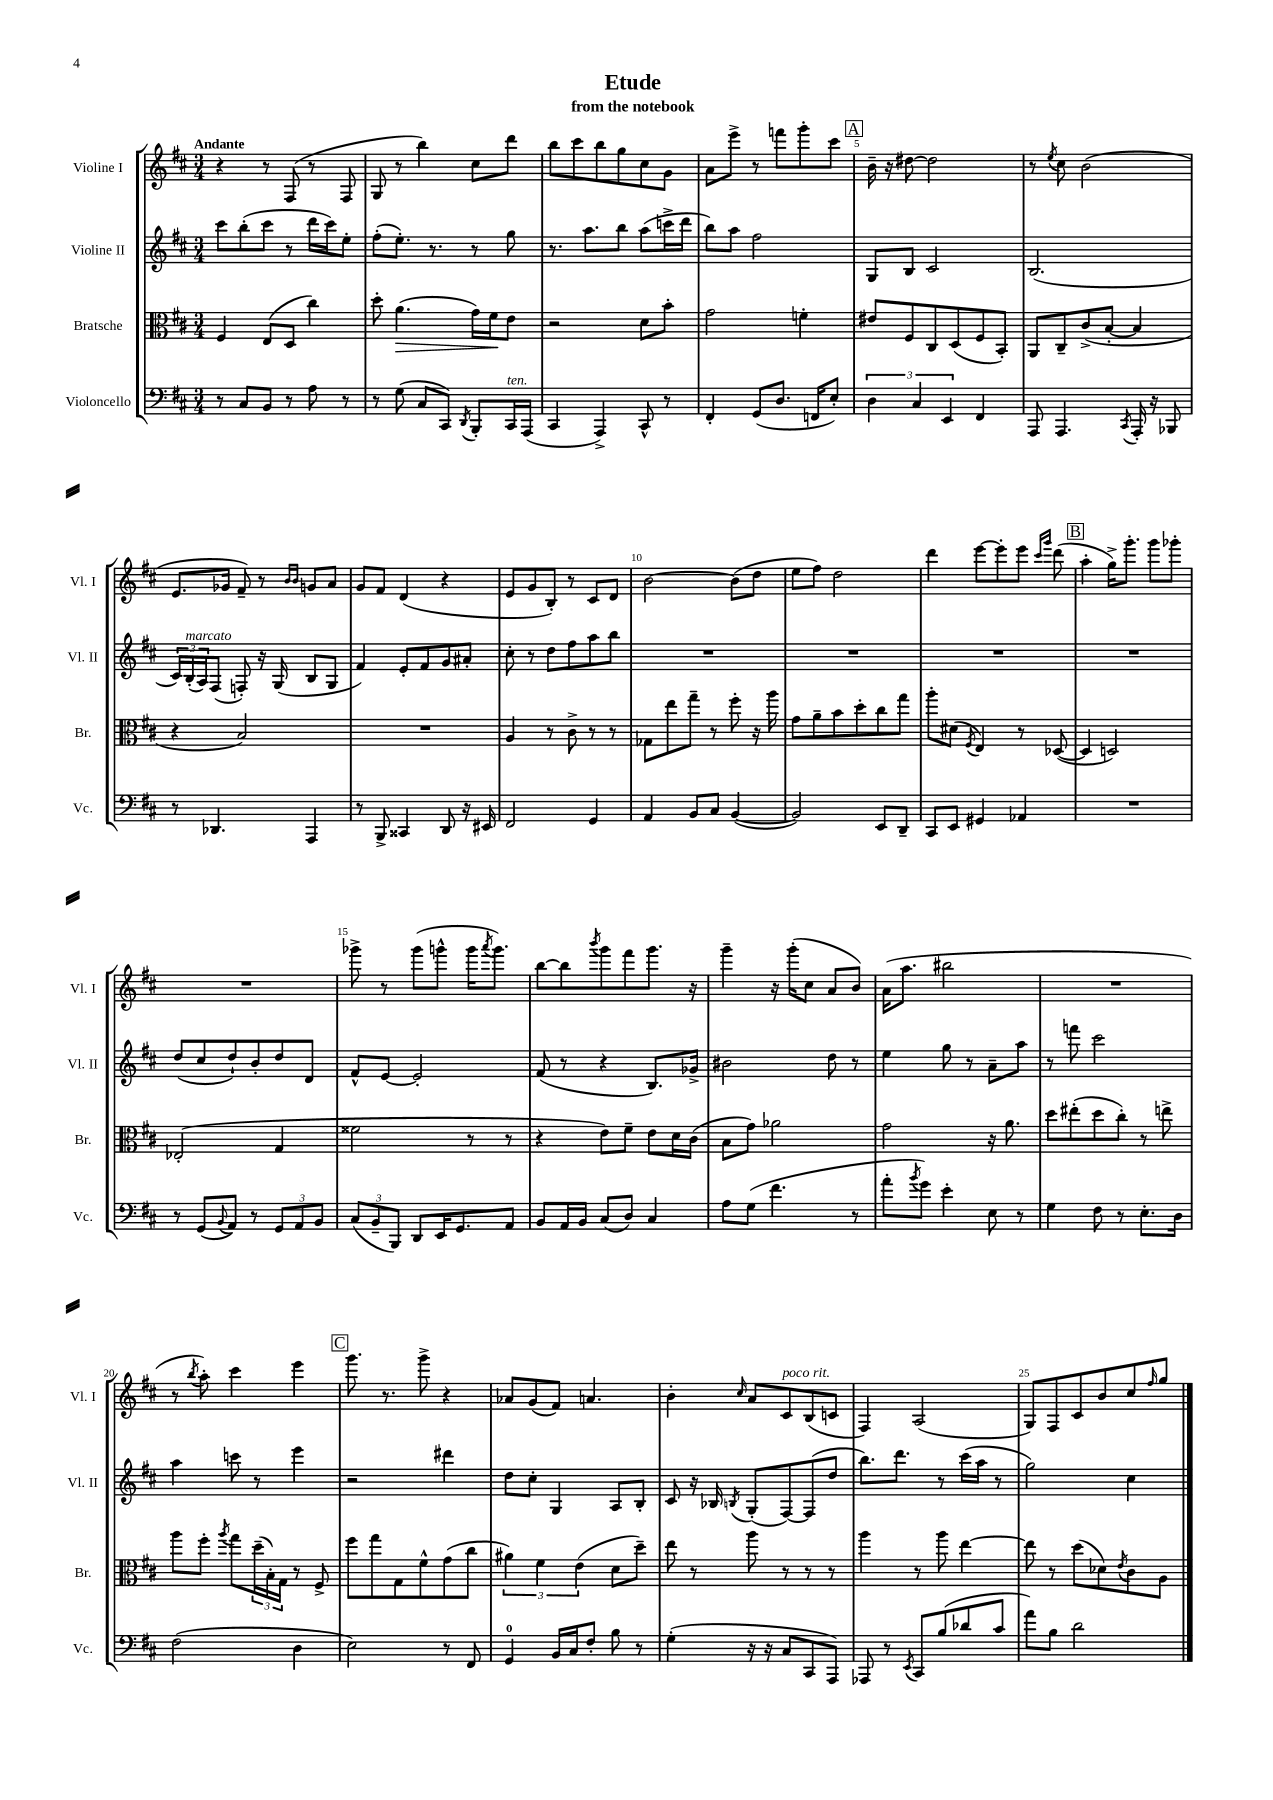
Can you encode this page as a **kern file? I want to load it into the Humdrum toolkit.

**kern	**kern	**dynam	**kern	**kern
*part4	*part3	*part3	*part2	*part1
*staff4	*staff3	*staff3	*staff2	*staff1
*I"Violoncello	*I"Bratsche	*	*I"Violine II	*I"Violine I
*I'Vc.	*I'Br.	*	*I'Vl. II	*I'Vl. I
*clefF4	*clefC3	*	*clefG2	*clefG2
*k[f#c#]	*k[f#c#]	*	*k[f#c#]	*k[f#c#]
*M3/4	*M3/4	*	*M3/4	*M3/4
=1	=1	=1	=1	=1
!	!	!	!	!LO:TX:a:B:t=Andante
8r	4F#/	.	8ccc#\L	4r
8C#/L	.	.	(8bb'\	.
8BB/J	(8E/L	.	8ccc#\J	8r
8r	8D/J	.	8r	(8F#/
8A\	4cc#\)	.	16ddd\LL	8r
.	.	.	16ccc#\J)	.
8r	.	.	8ee'\J	8F#/
=2	=2	=2	=2	=2
8r	8dd'\	.	(8ff#'\L	8G/
!	!	!LO:HP:b	!	!
(8G\	(4.a\	>	8.ee'\J)	8r
8C#/L	.	.	.	4bb\)
.	.	.	8.r	.
8CC#/J)	.	.	.	.
8qDD/	.	.	.	.
8BBB'/L	16g\LL)	.	8r	8cc#\L
.	16f#\J	.	.	.
!LO:TX:a:i:t=ten.	!	!	!	!
16CC#/L	8e\J	]	8gg\	8ddd\J
(16AAA/JJ	.	.	.	.
=3	=3	=3	=3	=3
4CC#/	2r	.	8.r	8bb\L
.	.	.	.	8ccc#\
.	.	.	8.aa\L	.
4AAA^/)	.	.	.	8bb\
.	.	.	8bb\J	8gg\
8CC#^^/	8d\L	.	(8aa\L	8cc#\
8r	8b'\J	.	16cccn^\L	8g\J
.	.	.	16ddd\JJ	.
=4	=4	=4	=4	=4
4FF#'/	2g\	.	8bb\L)	8a\L
.	.	.	8aa\J	8eee^\J
(8GG/L	.	.	2ff#\	8r
8.D/J	.	.	.	8fffn\L
.	4fn'\	.	.	8ggg'\
16FFn/KL	.	.	.	.
8E'/J)	.	.	.	8ccc#\J
!!LO:REH:place=s1:t=A
=5	=5	=5	=5	=5
6D\	8e#X/L	.	8G/L	16b~\
.	.	.	.	16r
.	8F#/	.	8B/J	[8dd#X\
6C#/	.	.	.	.
.	8C#/	.	2c#/	2dd#\]
6EE/	.	.	.	.
.	(8D/	.	.	.
4FF#/	8F#/	.	.	.
.	8BB'/J)	.	.	.
=6	=6	=6	=6	=6
8AAA/	8AA/L	.	(2.B/	8r
.	.	.	.	8qee/
4.AAA/	8C#~/	.	.	8cc#\
.	(8c#^/	.	.	(2b\
.	[8B'/J	.	.	.
8qCC#/	.	.	.	.
16AAA'/	4B/]	.	.	.
16r	.	.	.	.
8BBB-X/	.	.	.	.
!!LO:LB:g=z
=7	=7	=7	=7	=7
8r	4r	.	24c#/LL)	8.e/L
!	!	!	!LO:TX:a:i:t=marcato	!
.	.	.	(24B'/	.
.	.	.	24A/J)	.
4.DD-X/	.	.	(8F#/J	.
.	.	.	.	16g-X/Jk
.	2B/)	.	8Fn'/)	8f#~/)
.	.	.	16r	8r
.	.	.	(16G/	.
.	.	.	.	16qqb/LL
.	.	.	.	16qqb/JJ
4AAA/	.	.	8B/L	8gn/L
.	.	.	8G/J	8a/J
=8	=8	=8	=8	=8
8r	2.r	.	4f#/)	8g/L
8BBB^/	.	.	.	8f#/J
4CC##X/	.	.	8e'/L	(4d/
.	.	.	8f#/	.
8DD/	.	.	8g/	4r
16r	.	.	8a#X'/J	.
16EE#X/	.	.	.	.
=9	=9	=9	=9	=9
2FF#/	4A/	.	8cc#'\	8e/L
.	.	.	8r	8g/
.	8r	.	8dd\L	8B'/J)
.	8c#^\	.	8ff#\	8r
4GG/	8r	.	8aa\	8c#/L
.	8r	.	8bb\J	8d/J
=10	=10	=10	=10	=10
4AA/	8G-X\L	.	2.r	[2b\
.	8ee\	.	.	.
8BB/L	8gg~\J	.	.	.
8C#/J	8r	.	.	.
([4BB/	8ff#'\	.	.	(8b\L]
.	16r	.	.	8dd\J
.	16aa\	.	.	.
=11	=11	=11	=11	=11
2BB/])	8g\L	.	2.r	8ee\L
.	8a~\	.	.	8ff#\J)
.	8b\	.	.	2dd\
.	8dd'\	.	.	.
8EE/L	8cc#\	.	.	.
8DD~/J	8gg\J	.	.	.
=12	=12	=12	=12	=12
8CC#/L	8aa'\L	.	2.r	4ddd\
8EE/J	(8d#X\J	.	.	.
.	8qF#/	.	.	.
4GG#X/	4E/)	.	.	[8eee\L
.	.	.	.	8eee'\]
4AA-X/	8r	.	.	8eee\J
.	.	.	.	16qqccc#/LL
.	.	.	.	16qqggg/JJ
.	([8D-X/	.	.	(8ddd\
!!LO:REH:place=s1:t=B
=13	=13	=13	=13	=13
2.r	4D-/]	.	2.r	4aa'\
.	2Dn/)	.	.	16gg^\KL)
.	.	.	.	8.ggg'\J
.	.	.	.	8ggg\L
.	.	.	.	8ggg-X'\J
!!LO:LB:g=z
=14	=14	=14	=14	=14
8r	(2E-X'/	.	(8dd/L	2.r
(8GG/L	.	.	8cc#/	.
8qqBB/	.	.	.	.
8AA/J)	.	.	8dd`/)	.
8r	.	.	8b'/	.
12GG/L	4G/	.	8dd/	.
12AA/	.	.	.	.
.	.	.	8d/J	.
12BB/J	.	.	.	.
=15	=15	=15	=15	=15
(12C#/L	2f##X\	.	8f#^^/L	8ggg-X^\
12BB~/	.	.	.	.
.	.	.	[8e/J	8r
12BBB/J)	.	.	.	.
8DD/L	.	.	2e'/]	(8ggg-\L
16EE/K	.	.	.	8gggn^^\J
8.GG/	.	.	.	.
.	8r	.	.	16ggg\KL
.	.	.	.	8qaaa/
.	.	.	.	8.ggg\J)
8AA/J	8r	.	.	.
=16	=16	=16	=16	=16
8BB/L	4r	.	(8f#/	[8bb\L
16AA/L	.	.	8r	8bb\]
16BB/JJ	.	.	.	.
.	.	.	.	8qbbb/
(8C#/L	8e\L)	.	4r	8ggg\
8D/J)	8f#~\J	.	.	8fff#\
4C#/	8e\L	.	8.B/L)	8.ggg\J
.	16d\L	.	.	.
.	(16c#\JJ	.	16g-X^/Jk	16r
=17	=17	=17	=17	=17
8A\L	8B\L	.	2b#X\	4ggg~\
(8G\J	8g\J)	.	.	.
4.f#\	2a-X\	.	.	16r
.	.	.	.	(16ggg'\KL
.	.	.	.	8cc#\J
.	.	.	8dd\	8a/L
8r	.	.	8r	8b/J)
=18	=18	=18	=18	=18
8a'\L	2g\	.	4ee\	(16a\KL
.	.	.	.	8.aa\J
8qb/	.	.	.	.
8g\J)	.	.	.	.
4e'\	.	.	8gg\	2bb#X\
.	.	.	8r	.
8E\	16r	.	8a~\L	.
.	8.a\	.	.	.
8r	.	.	8aa\J	.
=19	=19	=19	=19	=19
4G\	8dd\L	.	8r	2.r
.	(8ee#X'\	.	8fffn\	.
8F#\	8dd\	.	2ccc#\	.
8r	8cc#'\J)	.	.	.
8.E'\L	8r	.	.	.
.	8een^\	.	.	.
16D\Jk	.	.	.	.
!!LO:LB:g=z
=20	=20	=20	=20	=20
(2F#\	8aa\L	.	4aa\	8r
.	.	.	.	8qbb/
.	8ff#'\J	.	.	8aa'\)
.	8qaa/	.	.	.
.	8gg\L	.	8cccn\	4ccc#\
.	(24dd~\L	.	8r	.
.	24B'\)	.	.	.
.	24G\JJ	.	.	.
4D\	8r	.	4eee\	4eee\
.	8F#^/	.	.	.
!!LO:REH:place=s1:t=C
=21	=21	=21	=21	=21
2E\)	8ff#\L	.	2r	8.ggg\
.	8gg\	.	.	.
.	.	.	.	8.r
.	8G\	.	.	.
.	8f#^^\	.	.	8ggg^\
8r	(8g\	.	4ddd#X\	4r
8FF#/	8cc#\J	.	.	.
=22	=22	=22	=22	=22
4GG/	6a#X\)	.	8dd\L	8a-X/L
.	.	.	8cc#'\J	(8g/
.	6f#\	.	.	.
16BB/LL	.	.	4G/	8f#/J)
16C#/J	.	.	.	.
.	(6e\	.	.	.
8F#'/J	.	.	.	4.an/
8B\	8d\L	.	8A/L	.
8r	8dd~\J)	.	8B'/J	.
=23	=23	=23	=23	=23
(4G'\	8ee\	.	8c#/	4b'\
.	8r	.	16r	.
.	.	.	16B-X/	.
.	.	.	8qBn/	16qqcc#/
16r	8aa\	.	(8G'/L	8a/L
16r	.	.	.	.
!	!	!	!	!LO:TX:a:i:t=poco rit.
8C#/L	8r	.	[8F#/)	8c#/
8CC#/	8r	.	(8F#/]	(8B/
8AAA/J)	8r	.	8dd/J	8cn/J
=24	=24	=24	=24	=24
8AAA-X/	4aa\	.	8.bb\L)	4F#/)
8r	.	.	.	.
.	.	.	8.ddd\J	.
8qEE/	.	.	.	.
8CC#/L	8r	.	.	(2A/
(8B/	8aa\	.	8r	.
8d-X/	[4ee\	.	(16ccc#\LL	.
.	.	.	16aa\JJ	.
8c#/J	.	.	8r	.
=25	=25	=25	=25	=25
8a\L)	8ee\]	.	2gg\)	8G/L)
8B\J	8r	.	.	8F#/
2d\	(8dd\L	.	.	8c#/
.	8d-X\)	.	.	8b/
.	8qe/	.	.	.
.	8c#\	.	4cc#\	8cc#/
.	.	.	.	16qqff#/
.	8A\J	.	.	8gg/J
==	==	==	==	==
*-	*-	*-	*-	*-
